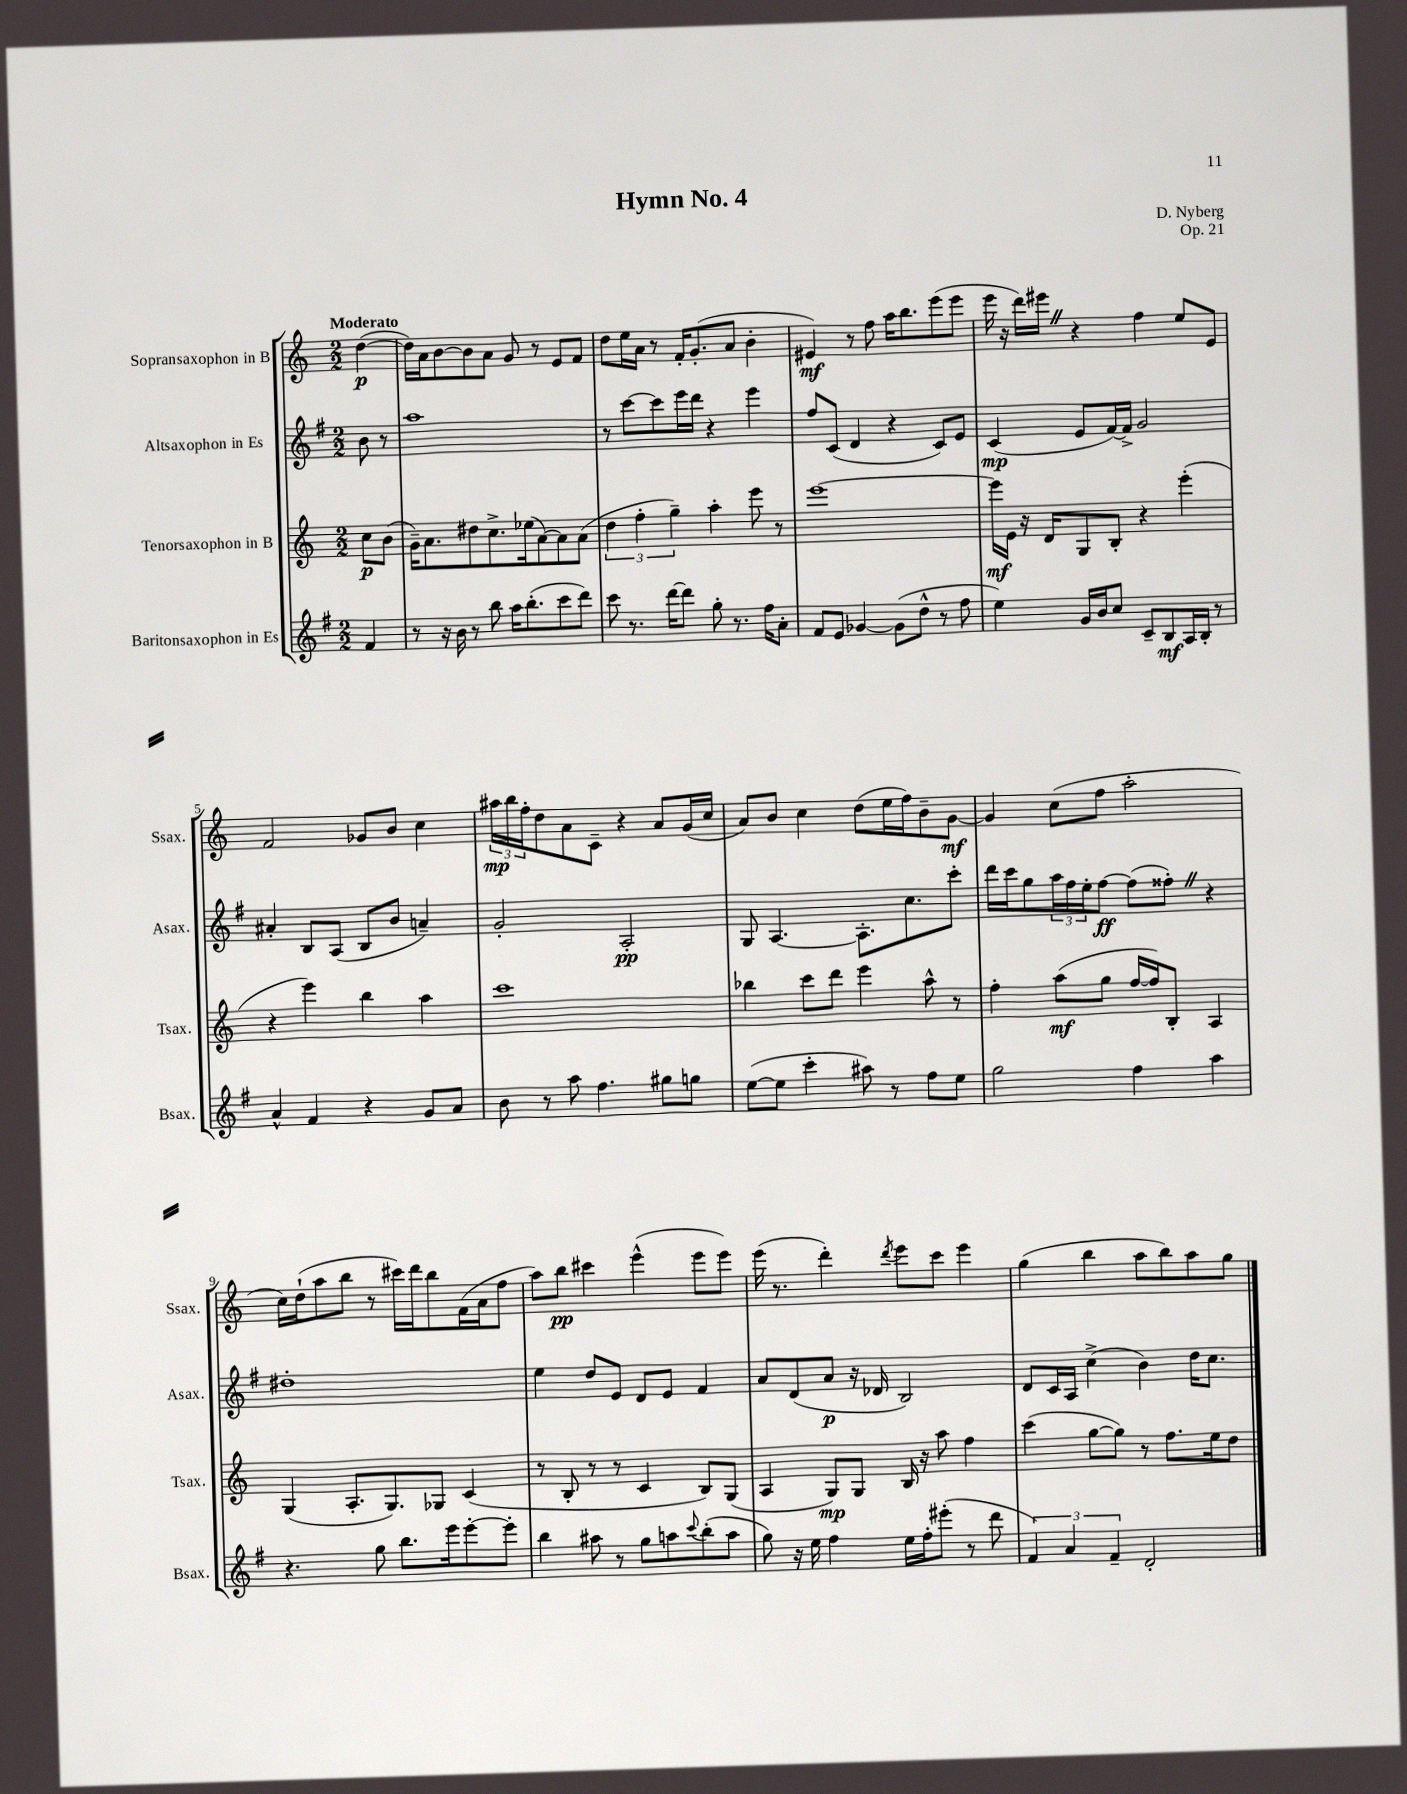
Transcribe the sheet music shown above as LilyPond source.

\header { title = "Hymn No. 4" composer = "D. Nyberg" opus = "Op. 21" }
<<
\new StaffGroup <<
\new Staff = "s0" \with { instrumentName = "Sopransaxophon in B" shortInstrumentName = "Ssax." } {
    \clef treble \key c \major \numericTimeSignature \time 2/2 \partial 4 \tempo "Moderato"
    d''4~\p( |
    d''16) a'16 b'8~ b'8 a'8 g'8 r8 e'8 f'8 |
    d''8 e''16 a'16 r8 f'16-. g'8.-.( a'8 b'4-. |
    eis'4\mf) r8 f''8 a''16 b''8. e'''8( e'''8 |
    e'''16 r16 d'''16) eis'''16 \once \override BreathingSign.text = \markup { \musicglyph "scripts.caesura.straight" } \breathe r4 f''4 e''8 e'8 |
    f'2 ges'8 b'8 c''4 |
    \tuplet 3/2 { ais''16\mp b''16 f''16-. } d''8 a'8 c'8-- r4 a'8 g'16( c''16 |
    a'8) b'8 c''4 d''8( e''16 f''16) b'8-- g'8~\mf |
    g'4 c''8( f''8 a''2-. |
    c''16) d''16-!( a''8 b''8 r8 cis'''16) d'''16 b''8 f'16( a'16 f''8 |
    a''8) b''8\pp cis'''4 e'''4-^( e'''8 e'''8) |
    e'''16( r8. d'''4-.) \acciaccatura { d'''8 } e'''8 c'''8 e'''4 |
    g''4( b''4 a''8 b''8) a''8 g''8 \bar "|." |
}
\new Staff = "s1" \with { instrumentName = "Altsaxophon in Es" shortInstrumentName = "Asax." } {
    \clef treble \key g \major \numericTimeSignature \time 2/2 \partial 4
    b'8 r8 |
    a''1 |
    r8 c'''8~ c'''8 e'''16 d'''16 r4 e'''4 |
    fis''8 c'8( d'4 r4 c'8) e'8 |
    c'4\mp( e'8 fis'16~) fis'16-> g'2 |
    ais'4-. b8 a8( b8 b'8 a'4--) |
    g'2-. a2-.\pp |
    g8 a4.~ a8.-. c''8. c'''8-. |
    d'''16 c'''16 g''8 \tuplet 3/2 { a''16 fis''16 e''16-. } fis''8~\ff fis''8( fisis''8-.) \once \override BreathingSign.text = \markup { \musicglyph "scripts.caesura.straight" } \breathe r4 |
    dis''1-. |
    e''4 d''8 e'8 d'8 e'8 fis'4 |
    a'8 d'8( a'8\p r16 des'16 b2) |
    d'8 c'16 a16 c''4->( b'4) d''16 c''8. \bar "|." |
}
\new Staff = "s2" \with { instrumentName = "Tenorsaxophon in B" shortInstrumentName = "Tsax." } {
    \clef treble \key c \major \numericTimeSignature \time 2/2 \partial 4
    c''8\p b'8( |
    g'16--) a'8. dis''8 c''8.-> ees''16( a'8~) a'8 a'8( |
    \tuplet 3/2 { d''4 f''4-. g''4--) } a''4-. e'''8 r8 |
    e'''1~ |
    e'''16\mf e'16 r16 d'16 g8 b8-. r4 e'''4-.( |
    r4 e'''4) b''4 a''4 |
    c'''1 |
    bes''4 c'''8 d'''8 e'''4 a''8-^ r8 |
    f''4-. a''8\mf( g''8 f''16~ f''16) b8-. a4 |
    g4( a8.-. g8.) ges8 c'4( |
    r8 b8-. r8 r8 c'4 b8) g8( |
    a4 g8\mp) g8 b16 r16 a''8 f''4 |
    c'''4( g''8~ g''8) r8 f''8. e''16 d''8 \bar "|." |
}
\new Staff = "s3" \with { instrumentName = "Baritonsaxophon in Es" shortInstrumentName = "Bsax." } {
    \clef treble \key g \major \numericTimeSignature \time 2/2 \partial 4
    fis'4 |
    r8 r16 b'16 r8 b''8 a''16 b''8.-.( c'''8 d'''8) |
    c'''8 r8. d'''16~ d'''8 g''8-. r8. fis''16 a'8-. |
    fis'8 e'8 ges'4~ ges'8( d''8-^ r8 fis''8 |
    e''4) g'16 b'16 c''8 c'8-- b8\mf a16 b16-. r8 |
    a'4-^ fis'4 r4 g'8 a'8 |
    b'8 r8 a''8 fis''4. gis''8 g''8 |
    e''8~( e''8 c'''4-. ais''8) r8 fis''8 e''8 |
    g''2 fis''4 a''4 |
    r4. g''8 b''8. e'''16 e'''8~-. e'''8-. |
    b''4 ais''8 r8 g''8 a''8 \appoggiatura { c'''8 } b''8-.( a''8 |
    g''8) r16 e''16 fis''4 e''16 fis''16-. eis'''8-.( r8 d'''8 |
    \tuplet 3/2 { fis'4) a'4 fis'4-- } d'2-. \bar "|." |
}
>>
>>
